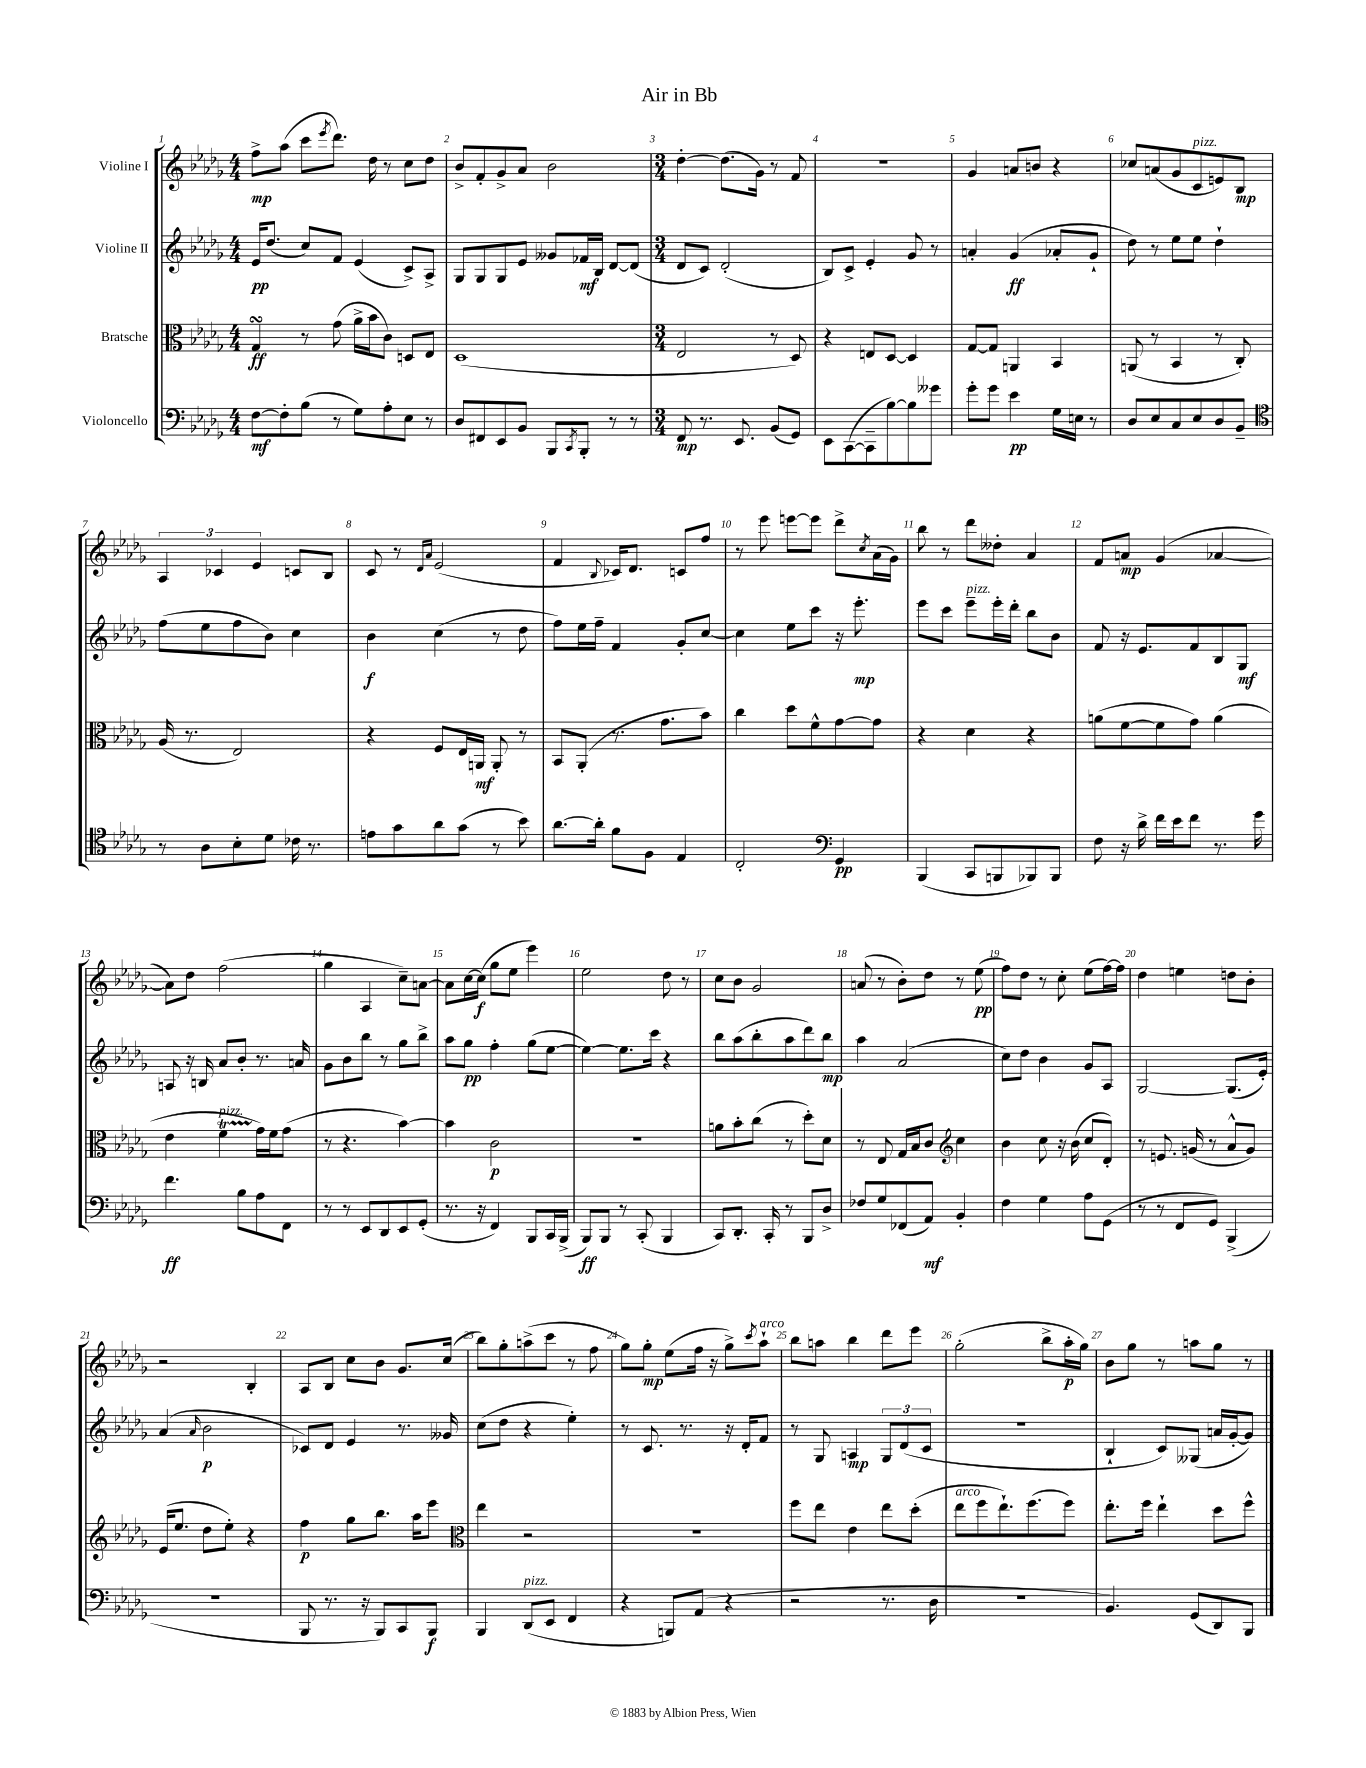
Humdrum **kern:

**kern	**kern	**kern	**kern
*staff4	*staff3	*staff2	*staff1
*clefF4	*clefC3	*clefG2	*clefG2
*k[b-e-a-d-g-]	*k[b-e-a-d-g-]	*k[b-e-a-d-g-]	*k[b-e-a-d-g-]
*M4/4	*M4/4	*M4/4	*M4/4
[8F	4G-	16e-	8ff^
.	.	(8.dd-	.
8F']	.	.	(8aa-
(8B-	8r	8cc)	8ccc
.	.	.	8qeee-
8r	(8g-	8f	8.ddd-)
8G-)	16a-^	(4e-	.
.	16b-	.	16dd-
8A-'	8c)	.	8r
8E-	8D	8c^)	8cc
8r	8E-	8A-^	8dd-
=	=	=	=
8D-	(1D-	8G-	8b-^
8FF#	.	8G-	8f'
8EE-	.	8G-	8g-^
8BB-	.	8e-	8a-
8BBB-	.	8g--	2b-
8qCC	.	.	.
8BBB-'	.	16f-	.
.	.	16B-	.
8r	.	[8d-	.
8r	.	(8d-]	.
=	=	=	=
*M3/4	*M3/4	*M3/4	*M3/4
8FF	2E-	8d-	[4dd-'
8.r	.	8c)	.
.	.	(2d-'	(8.dd-]
8.EE-	.	.	.
.	.	.	16g-)
(8BB-	8r	.	8r
8GG-)	8D-)	.	8f
=	=	=	=
8EE-	4r	8B-)	2.r
([8CC	.	8c^	.
8CC~]	8E	4e-'	.
[8B-)	[8D-	.	.
8B-]	4D-]	8g-	.
8g--	.	8r	.
=	=	=	=
8g-'	[8G-	4a'	4g-
8g-	8G-]	.	.
4e-	4AA	(4g-	8a
.	.	.	8b
16G-	4BB-	8a-'	4r
16E	.	.	.
8r	.	8g-`	.
=	=	=	=
8D-	(8AA	8dd-)	8cc-
8E-	8r	8r	(8a
8C	4BB-	8ee-	8g-
8E-	.	8ee-	8c
8D-	8r	4dd-`	8e)
8BB-~	8C')	.	8B-
=	=	=	=
*clefC4	*	*	*
8r	(16A-	(8ff	6A-
.	8.r	.	.
8A-	.	8ee-	.
.	.	.	6c-
8B-'	2E-)	8ff	.
.	.	.	6e-
8d-	.	8b-)	.
16c-	.	4cc	8c
8.r	.	.	.
.	.	.	8B-
=	=	=	=
8e	4r	4b-	8c
8g-	.	.	8r
.	.	.	16qqd-
.	.	.	16qqa-
8a-	8F	(4cc	(2e-
(8g-	16E-	.	.
.	16AA	.	.
8r	8AA'	8r	.
8b-)	8r	8dd-	.
=	=	=	=
[8.a-	8BB-	8ff)	4f
.	(8AA-'	16ee-	.
16a-']	.	16ff~	.
.	.	.	8qqB-
8f	8.r	4f	16c-)
.	.	.	8.d-
8F	.	.	.
.	8.g-	.	.
4E-	.	8g-'	8c
.	8b-)	[8cc	8ff
=	=	=	=
2C'	4cc	4cc]	8r
.	.	.	8eee-
.	8dd-	8ee-	[8eee
.	8f^^	8ccc	8eee]
*clefF4	*	*	*
4GG-	[8g-	16r	8ddd-^
.	.	8.eee-'	.
.	.	.	8qcc
.	8g-]	.	(16a-
.	.	.	16g-)
=	=	=	=
(4BBB-	4r	8eee-	8bb-
.	.	8ccc	8r
8CC	4d-	8eee-~	8ddd-
8BBB	.	16eee-'	8dd--'
.	.	16ddd-'	.
8BBB-)	4r	8bb-	4a-
8BBB-	.	8b-	.
=	=	=	=
8F	(8a	8f	8f
16r	[8f	16r	8a
16d-^	.	8.e-	.
16f	8f]	.	(4g-
16e-	.	.	.
8f	8g-)	8f	.
8.r	(4a	8B-	[4a-
.	.	8G-	.
16g-	.	.	.
=	=	=	=
4.f	4e-	8A	8a-])
.	.	16r	8dd-
.	.	16B	.
.	4f	8a-	(2ff
8B-	.	8b-'	.
8A-	16g-)	8.r	.
.	16f	.	.
8FF	(8g-	.	.
.	.	16a	.
=	=	=	=
8r	8r	8g-	4gg-
8r	4.r	8b-	.
8EE-	.	8bb-	4A-
8DD-	.	8r	.
8EE-	[4b-)	8gg-	8cc~)
(8GG-'	.	8bb-^	[8a
=	=	=	=
8.r	4b-]	8aa-	8a]
.	.	8gg-	[16cc
16r	.	.	(16cc]
4FF)	2c	4ff'	8gg-
.	.	.	8ee-
8BBB-	.	(8gg-	4eee-)
16CC	.	[8ee-	.
(16BBB-^	.	.	.
=	=	=	=
8BBB-)	2.r	4ee-_)	2ee-
8BBB-	.	.	.
8r	.	8.ee-]	.
(8CC'	.	.	.
.	.	16ccc	.
4BBB-	.	4r	8dd-
.	.	.	8r
=	=	=	=
8CC)	8a	8bb-	8cc
8.DD-'	8b-'	(8aa-	8b-
.	(8cc	8bb-'	2g-
16CC'	.	.	.
8r	8r	8aa-	.
8BBB-	8dd-')	8ddd-)	.
8D-^	8d-	8bb-	.
=	=	=	=
8F-	8r	4aa-	(8a
8G-	8E-	.	8r
(8FF-	16G-	(2a-	8b-')
.	16B-	.	.
8AA-)	8c	.	8dd-
*	*clefG2	*	*
4BB-'	4cc	.	8r
.	.	.	(8ee-
=	=	=	=
4F	4b-	8cc)	8ff)
.	.	8dd-	8dd-
4G-	8cc	4b-	8r
.	16r	.	8cc'
.	(16b-	.	.
8A-	8cc	8g-	(8ee-
(8GG-	8d-')	8A-	[16ff)
.	.	.	16ff]
=	=	=	=
8r	8r	[2G-	4dd-
8r	8.e	.	.
8FF	.	.	4ee
.	(16g	.	.
8GG-)	8r	.	.
(4BBB-^	8a-^^	(8.G-]	8dd
.	8g)	.	8b-'
.	.	16e-')	.
=	=	=	=
2.r	(16e-	(4a-	2r
.	8.ee-	.	.
.	.	16qqa-	.
.	8dd-	2b-	.
.	8ee-')	.	.
.	4r	.	4B-'
=	=	=	=
8BBB-	4ff	8c-)	8A-
8.r	.	8d-	8B-
.	8gg-	4e-	8cc
16r	.	.	.
8BBB-)	8.bb-	.	8b-
8CC	.	8.r	8.g-
.	16aa-	.	.
8BBB-	8eee-	.	.
.	.	16g--	(16cc
=	=	=	=
*	*clefC3	*	*
4BBB-	4ee-	(8cc	8bb-)
.	.	8dd-	8gg-'
(8DD-	2r	4r	(8aa^
8EE-	.	.	8ccc
4FF	.	4ee-')	8r
.	.	.	8ff
=	=	=	=
4r	2.r	8r	8gg-)
.	.	8.c	8gg-'
8BBB)	.	.	(8ee-
.	.	8.r	.
(8AA-	.	.	16ff
.	.	.	16r
4r	.	16r	8gg-^)
.	.	16d-'	.
.	.	.	8qccc
.	.	8f	8aa-`
=	=	=	=
2r	8ff	8r	8bb-
.	8ee-	8G-	8aa
.	4e-	4A	4bb-
8.r	8ee-	12G-	8ddd-
.	.	(12d-	.
.	(8dd-'	.	8eee-
.	.	12c	.
16D-	.	.	.
=	=	=	=
2.r	8ee-	2.r	(2gg-'
.	8ff	.	.
.	8.ee-`)	.	.
.	(8.ff	.	.
.	.	.	8bb-^
.	8ff)	.	16aa-'
.	.	.	16gg-)
=	=	=	=
4.BB-)	8.ee-'	4B-`	8b-
.	.	.	8gg-
.	16ff	.	.
.	4ee-`	8c)	8r
(8GG-	.	(8G--	8aa
8DD-)	8dd-	16a	8gg-
.	.	[16g-'	.
8BBB-	8ff^^	8g-])	8r
==	==	==	==
*-	*-	*-	*-
